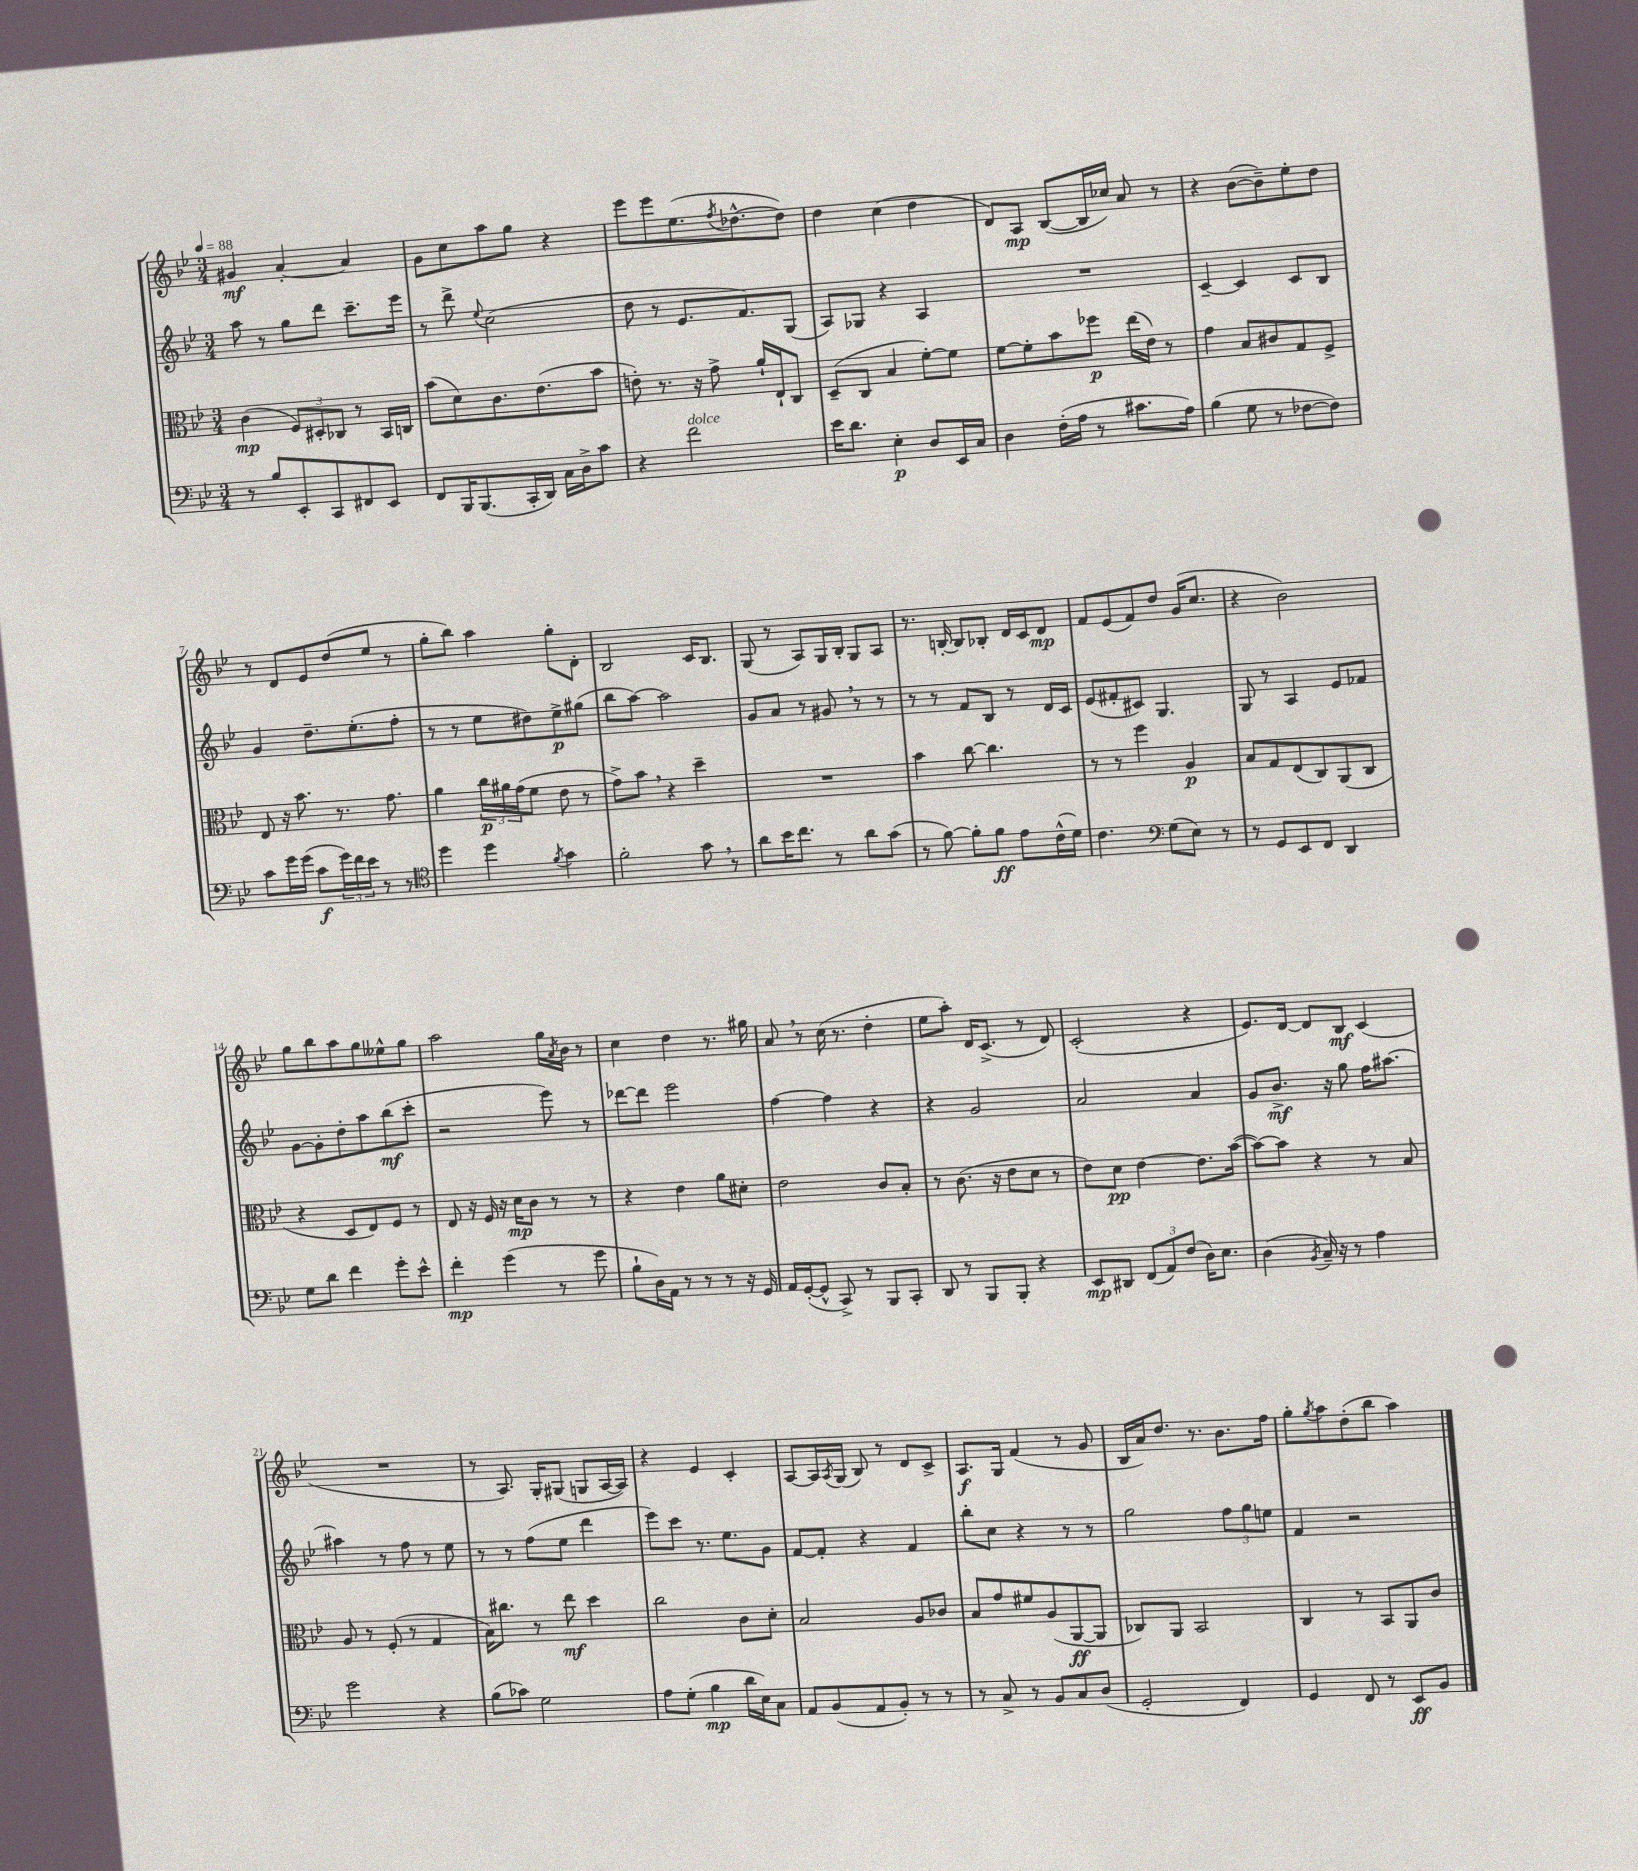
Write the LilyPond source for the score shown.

<<
\new StaffGroup <<
\new Staff = "s0" {
    \clef treble \key bes \major \numericTimeSignature \time 3/4 \tempo 4 = 88
    gis'4\mf a'4~-. a'4 |
    g'8 c''8 a''8 g''8 r4 |
    ees'''8 ees'''8 ees''8.( \acciaccatura { f''8 } des''8.~-^ des''8) |
    d''4 c''4( d''4 |
    d'8) a8\mp bes8~( bes16 ces''16) a'8 r8 |
    r4 bes'8~( bes'8--) ees''8-. d''8 |
    r8 d'8 ees'8 d''8( ees''8 r8 |
    g''8-. bes''8) a''4 g''8-. d'8-. |
    bes2 c'16 bes8. |
    g8( r8 a8) g16 bes16-. g8 a8 |
    r8. b16~-. b8 bes8-. d'16 c'16 d'8\mp |
    f'8 ees'8( f'8) d''8 g'16( c''8. |
    r4 bes'2) |
    g''8 bes''8 a''8 g''8 eeses''8-^ g''8 |
    a''2 g''16 \acciaccatura { a'8 } bes'16 r8 |
    c''4 d''4 r8. gis''16 |
    a'8 \breathe r8 c''16( r8. d''4-. |
    ees''8 a''8-.) d'16 c'8.->( r8 d'8) |
    c'2-.( r4 |
    ees'8.) d'16~ d'8 bes8\mf c'4( |
    R2. |
    r8 a8.) g16-. gis8( g8 a16~ a16) |
    r4 ees'4 c'4-. |
    a8~ a16 \acciaccatura { a8 } g16( bes8) r8 d'8 c'8-> |
    a8.\f g16 f'4( r8 g'8 |
    bes16 a'16) d''8. r8. bes'8. f''16 |
    g''8-. \acciaccatura { g''8 } a''8 d''8-.( bes''8 a''4) \bar "|." |
}
\new Staff = "s1" {
    \clef treble \key bes \major \numericTimeSignature \time 3/4
    a''8 r8 g''8 d'''8 c'''8.-- ees'''16 |
    r8 d'''8-> \appoggiatura { ees''8 } c''2( |
    d''8 r8 ees'8. f'8.) g8( |
    a8) ges8 r4 a4 |
    R2. |
    c'4~-- c'4 c'8 bes8 |
    g'4 d''8.-- ees''8.-.( f''8-. |
    r8 r8 ees''8 dis''8) ees''8->\p gis''8( |
    bes''8 a''8~) a''2 |
    g'8 a'8 r8 gis'8 \breathe r8 r8 |
    r8 r8 f'8 bes8 r8 d'16 c'16 |
    ees'8( fis'8-. cis'8) g4. |
    g8 r8 a4 ees'8 fes'8 |
    g'8~ g'8-. d''8-. a''8 bes''8\mf( c'''8-. |
    r2 ees'''8) r8 |
    des'''8~ des'''8 ees'''2 |
    f''4~ f''4 r4 |
    r4 g'2 |
    a'2 a'4 |
    g'8 bes'8.->\mf r16 g''8 f''16 ais''8.~ |
    ais''4 r8 f''8 r8 ees''8 |
    r8 r8 f''8( ees''8 d'''4 |
    ees'''8) c'''8 r8. ees''8. g'8 |
    f'8~ f'8-. r4 f'4 |
    bes''8-. c''8 r4 r8 r8 |
    g''2 \tuplet 3/2 { f''8 g''8 e''8 } |
    f'4 r2 \bar "|." |
}
\new Staff = "s2" {
    \clef alto \key bes \major \numericTimeSignature \time 3/4
    c'4\mp( \tuplet 3/2 { f8) dis8-. ces8 } r8 bes,16 c16 |
    bes'8( d'8) c'8. ees'8.( bes'8 |
    e'8-.) r8. r16 g'8-> a'16-! ees16-! c8 |
    d8--( c8 bes4 f'8~-.) f'8 |
    f'8~ f'8-. bes'8 fes''8\p ees''16( ees'16) r8 |
    g'4 bes8 cis'8 g8 f8-> |
    ees8 r16 bes'8. r8. g'8. |
    a'4 \tuplet 3/2 { c''16\p ais'16 g'16( } f'8 ees'8 r8 |
    g'8->) bes'8 \breathe r4 d''4-- |
    R2. |
    bes'4 c''8~ c''4. |
    r8 r8 f''4 a4\p |
    bes8 g8 ees8( c8) a,8( c8 |
    r4 d8 ees8) f8 r8 |
    ees8 r16 f16 r16 d'16\mp c'8 r8 r8 |
    r4 ees'4 a'8 dis'8-. |
    ees'2 c'8 bes8-. |
    r8 c'8.( r16 ees'8 d'8 r8 |
    ees'8) d'8\pp ees'4~ ees'8. bes'16~( |
    bes'8~) bes'8 r4 r8 bes8 |
    a8 r8 f8-.( r8 g4 |
    bes16) cis''8. r8 ees''8\mf d''4 |
    c''2 c'8 d'8-. |
    bes2 a8 ces'8 |
    bes8 g'8 fis'8 a8( a,8~\ff a,8 |
    ces8) a,8 bes,2 |
    c4 r8 bes,8 a,8 c'8 \bar "|." |
}
\new Staff = "s3" {
    \clef bass \key bes \major \numericTimeSignature \time 3/4
    r8 bes8 ees,8-. c,8 fis,8 ees,8 |
    f,8 bes,,16 bes,,8.( c,16-. d,16) c16 d16-> c'8 |
    r4 f'2^\markup { \italic "dolce" } |
    ees'16 d'8. ees4-.\p d8 ees,16 c16 |
    d4 f16-.( a16 r8 cis'8. a16) |
    bes4( g8 r8 fes8~ fes8) |
    c'8 g'16 g'16( c'8\f \tuplet 3/2 { g'16) f'16 ees'16 } r8 r8 |
    \clef tenor d''4 d''4 \acciaccatura { f'8 } g'4 |
    f'2-. g'8 \breathe r8 |
    a'8 bes'16 c''8. r8 a'8 g'8( |
    r8 f'8~) f'8-. f'8\ff ees'8 c'16-^( d'16) |
    c'4. \clef bass g8( ees8) r8 |
    r8 g,8 ees,8 f,8 d,4 |
    g8 d'8 f'4 g'8-. ees'8-^ |
    f'4-.\mp g'4( r8 g'8 |
    bes8-! d16) a,16 r8 r8 r8 r16 g,16 |
    a,16 g,16~-.( g,8-^ c,8->) r8 bes,,8 c,8-. |
    d,8 r8 bes,,8 bes,,8-. r4 |
    ees,8\mp dis,8 \tuplet 3/2 { f,8( a,8) f8( } d16) ees8. |
    d4( \acciaccatura { bes,8 } c16--) r16 r8 a4 |
    g'2 r4 |
    bes8( ces'8) g2 |
    a8 g8-.( bes4\mp d'16 ees16) c8 |
    a,8 bes,8( a,8 bes,8-.) r8 r8 |
    r8 c8-> r8 bes,8 c8 d8( |
    g,2-. f,4) |
    g,4 f,8 r8 ees,8\ff bes,8 \bar "|." |
}
>>
>>
